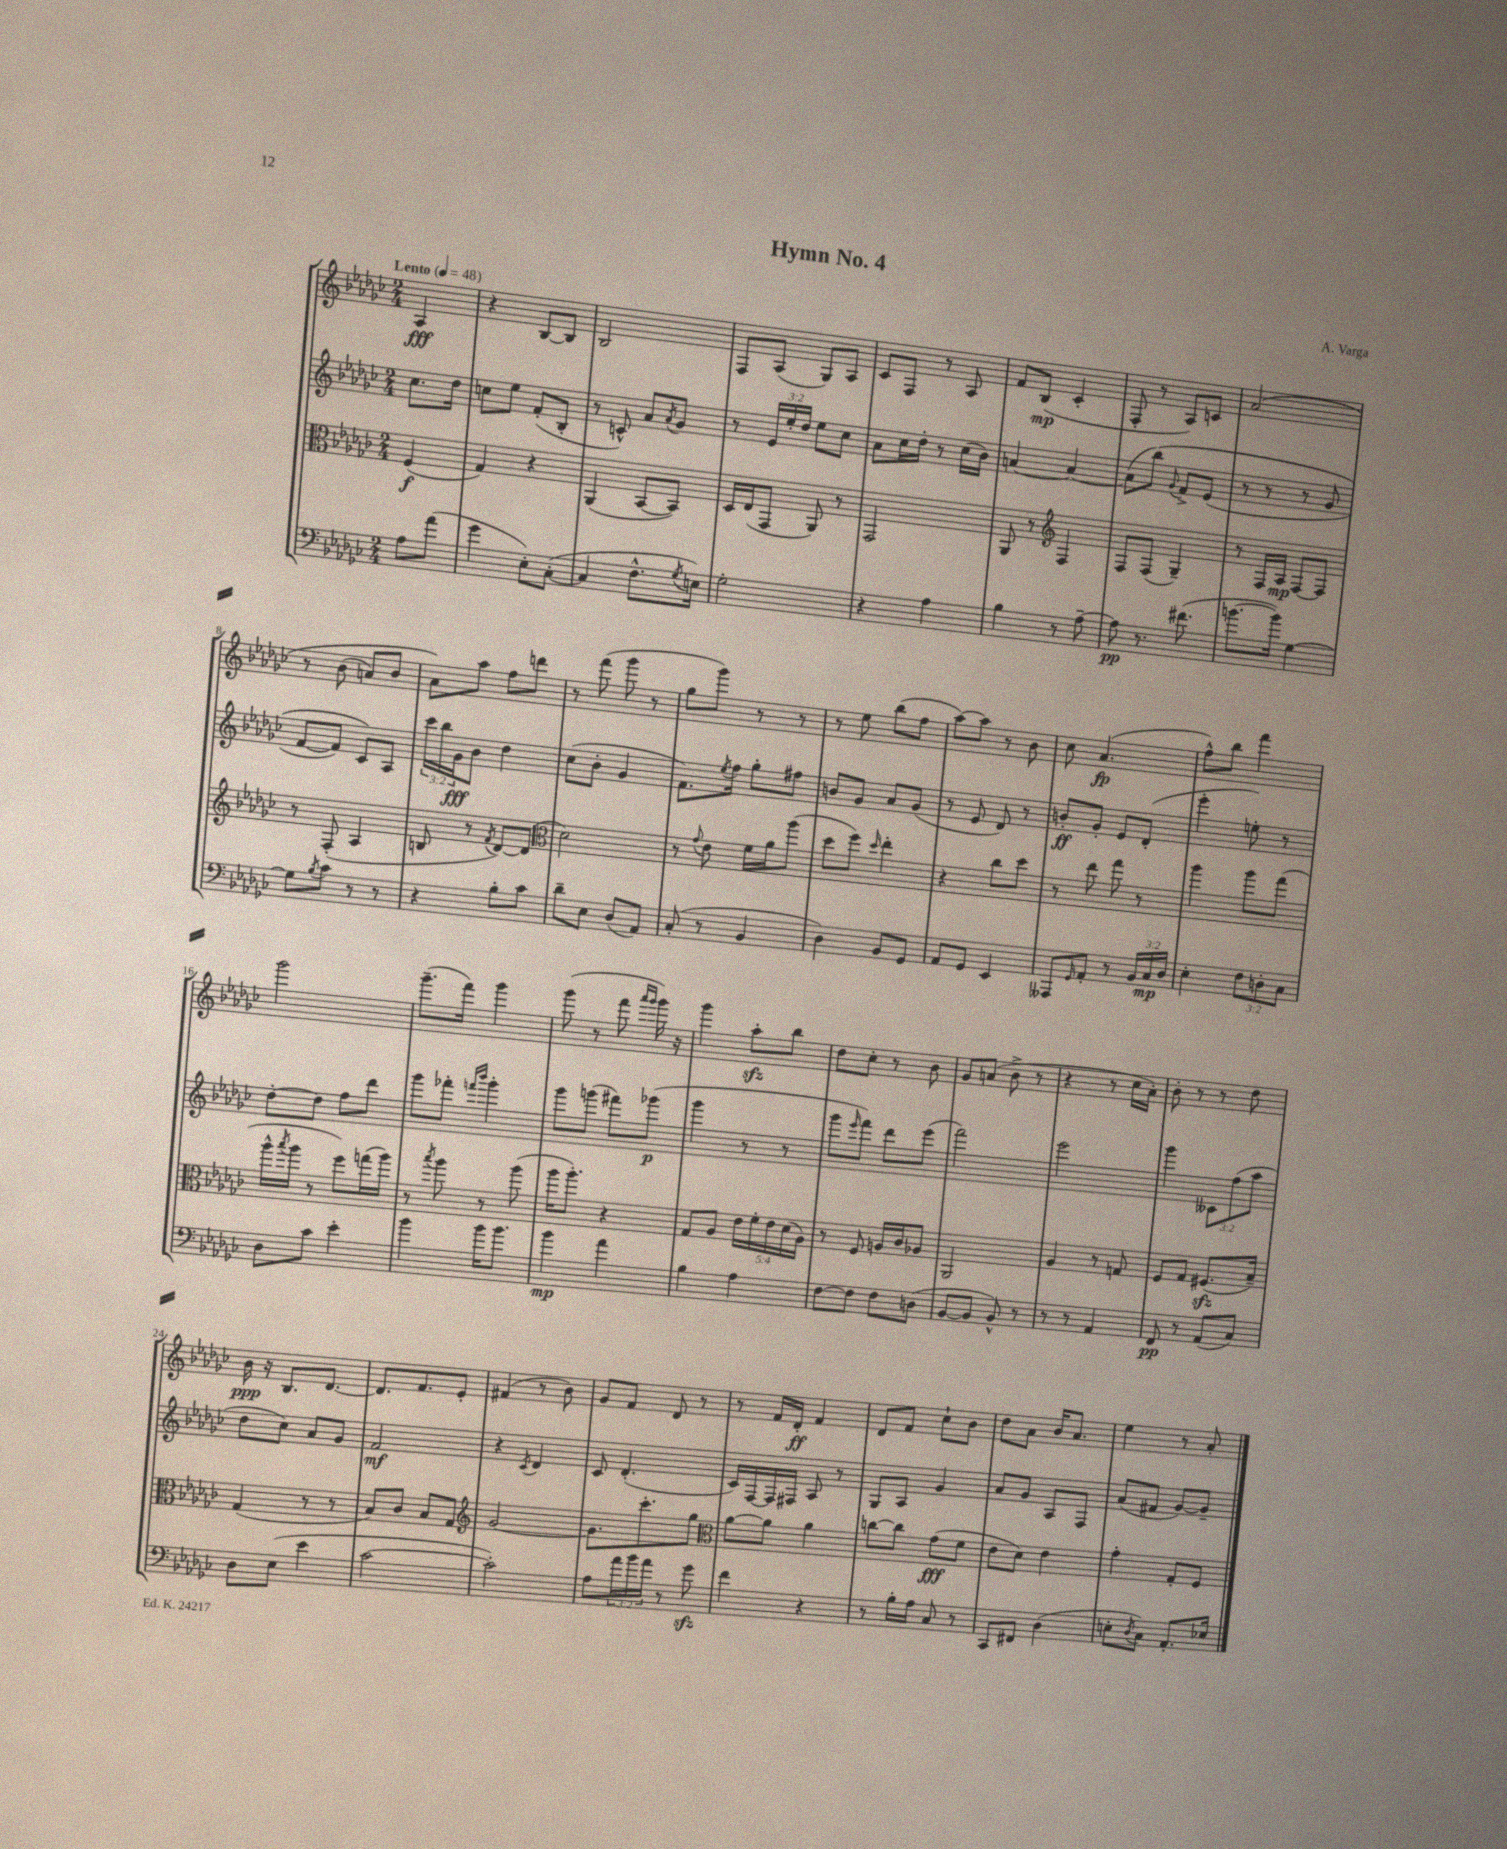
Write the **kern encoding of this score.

**kern	**kern	**kern	**kern
*staff4	*staff3	*staff2	*staff1
*clefF4	*clefC3	*clefG2	*clefG2
*k[b-e-a-d-g-c-]	*k[b-e-a-d-g-c-]	*k[b-e-a-d-g-c-]	*k[b-e-a-d-g-c-]
*M2/4	*M2/4	*M2/4	*M2/4
*MM48	*MM48	*MM48	*MM48
8A-	(4F	8.cc-	4A-
(8a-	.	.	.
.	.	16dd-	.
=	=	=	=
4g-	4G-)	8cc	4r
.	.	8ee-	.
8E-')	4r	(8f'	[8B-
([8C-'	.	8B-'	8B-]
=	=	=	=
4C-]	(4AA-	8r	2B-
.	.	8c^^)	.
8.F^^	[8BB-	8a-	.
.	.	8qa-	.
.	8BB-])	8g-	.
8qG-	.	.	.
16E)	.	.	.
=	=	=	=
2G-'	16D-	8r	8F
.	(16E-	.	.
.	8GG-	24e-	(8A-
.	.	24ee-'	.
.	.	24dd-	.
.	8AA-)	8ee-	8G-)
.	8r	8cc-	8A-
=	=	=	=
4r	2GG-	8a-	8c-
.	.	16cc-	8F
.	.	16dd-'	.
4A-	.	8r	8r
.	.	(16cc-	8A-
.	.	16b-)	.
=	=	=	=
4B-	8AA-	[4a	8f
.	8r	.	(8B-
*	*clefG2	*	*
8r	4F	4a_	4c-'
[8A-~	.	.	.
=	=	=	=
8A-]	8F	(8a]	8F'
8.r	(8F	&(8bb-)	8r
.	.	8qqg-	.
.	4G-~)	8f^	8A-)
(8.f#	.	.	.
.	.	(8e-	8c
=	=	=	=
[8.b	8r	8r	&(2a-
.	16F	8r	.
16b])	16A-	.	.
[4G-	[8F	8r	.
.	8F]	8g-	.
=	=	=	=
8G-]	8r	[8f	8r
8qB-	.	.	.
8c-	(8F'	8f])	(8b-
8r	4A-	8c-&)	8a)
8r	.	8A-	8b-
=	=	=	=
4r	8B	24ccc-	8a-&)
.	.	24bb-	.
.	.	24g-	.
.	8r	8b-	8aa-
.	8qf	.	.
8B-'	[8d-)	4dd-	8ff
8c-	(8d-]	.	8ddd
=	=	=	=
*	*clefC3	*	*
8d-~	2d-)	(8cc-	8r
8E-	.	8b-'	(8fff
(8D-	.	4g-	8ggg-
8AA-)	.	.	8r
=	=	=	=
(8C-'	8r	8.f)	8gg-
.	8qqg-	.	.
8r	8e-	.	8ggg-)
.	.	8qee-	.
.	.	16ff	.
4BB-	16f	8gg-'	8r
.	16a-	.	.
.	(8aa-	8ff#	8r
=	=	=	=
4D-)	8dd-	8b	8r
.	8ff)	8g-	8ee-
.	16qqdd-	.	.
8BB-	4ee-'	8a-	(8bb-
8GG-	.	(8g-	8ff
=	=	=	=
8AA-	4r	8r	[8aa-)
8GG-	.	8e-	8aa-]
4EE-	8cc-	8d-)	8r
.	8dd-	8r	8b-
=	=	=	=
8AAA--	8r	8b'	8cc-
16qqGG-	.	.	.
8AA-'	8ee-	8g-'	(4.a-
8r	8gg-	8e-	.
24BB-	8r	(8d-'	.
24C-	.	.	.
24D-	.	.	.
=	=	=	=
4E-'	4aa-	4eee-'	8ff^^)
.	.	.	8bb-
12F	8aa-	8ee')	4fff
12D'	.	.	.
.	(8gg-	8r	.
12C-	.	.	.
=	=	=	=
8D-	16aa-^^	[8dd-'	2ggg-
.	8qbb-	.	.
.	16aa-	.	.
8c-	8r	8dd-]	.
4e-'	8ff)	8ff	.
.	(16gg	8ddd-	.
.	16aa-)	.	.
=	=	=	=
4b-	8r	8ggg-	(8.ggg-~
.	8qbb-	.	.
.	8aa-	8fff-'	.
.	.	.	16fff)
.	.	16qqfff	.
.	.	16qqbbb-	.
16b-	8r	4ggg-'	4ggg-
8.b-	.	.	.
.	(8aa-	.	.
=	=	=	=
4b-	16aa-	8ggg-	(8ggg-
.	8.aa-')	.	.
.	.	(8ggg	8r
4a-	4r	8fff#)	8fff
.	.	.	16qqaaa-
.	.	.	16qqggg-
.	.	(8ggg-	16ggg-)
.	.	.	16r
=	=	=	=
4B-	8G-	4ggg-	4ggg-
.	8A-	.	.
4A-	20e-	8r	8aa-'
.	20f'	.	.
.	20e-	.	.
.	.	8r	8bb-
.	(20d-	.	.
.	20A-)	.	.
=	=	=	=
[8F	8r	8ggg-	8dd-
.	.	16qqeee-	.
8F]	8F	8fff)	8cc-'
8F	16A	8ddd-	8r
.	16c-	.	.
(8D	8A-	(8eee-	8b-
=	=	=	=
[8BB-	2AA-	2fff)	8g-
8BB-]	.	.	(8a
8BB-^^)	.	.	8b-^
8r	.	.	8r
=	=	=	=
8r	4A-	2eee-	4r
8r	.	.	.
4AA-	8r	.	8r
.	8G	.	16cc-
.	.	.	16a-')
=	=	=	=
8FF	8F	4ggg-	8b-'
8r	8G-	.	8r
(8AA-	(8.F#	12c--	8r
.	.	(12ff	.
8C-)	.	.	8dd-
.	.	12aa-	.
.	16B-~)	.	.
=	=	=	=
8D-	(4G-	8dd-	16b-
.	.	.	16r
(8E-	.	8cc-)	8.B-
4e-	8r	8a-	.
.	.	.	[8.d-
.	8r	8g-	.
=	=	=	=
[2c-	8B-)	2f	8.d-]
.	8c-	.	.
.	.	.	8.f
.	8B-	.	.
.	8G-	.	8e-'
=	=	=	=
*	*clefG2	*	*
2c-'])	[2g-	4r	(4f#
.	.	8qc-	.
.	.	4d-	8r
.	.	.	8b-)
=	=	=	=
8A-	8.g-]	8c-	8g-
24a-	.	(4.d-'	8f
24b-	.	.	.
.	8.ccc-'	.	.
24a-	.	.	.
8r	.	.	8d-
8g-	8gg-	.	8r
=	=	=	=
*	*clefC3	*	*
4f	[8a-	16c-)	8r
.	.	[16F	.
.	8a-]	16F]	16f
.	.	16F#	16d-'
4r	4a-	8A-	4f
.	.	8r	.
=	=	=	=
8r	[8cc	8G-	8d-
16B-'	8cc]	8A-	8f
16A-	.	.	.
8C-	(8g-	4g-	8cc-`
8r	8f	.	8b-
=	=	=	=
8CC-	8e-	8a-	8dd-
8FF#	8d-)	8g-	8a-
(4D-	4e-	8A-	16b-
.	.	.	8.a-
.	.	8F	.
=	=	=	=
8E'	4g-'	(8a-	4ee-
8qD-	.	.	.
8C-)	.	8f#	.
8.AA-'	8G-'	[8g-)	8r
.	8F	8g-~]	8a-'
16E-	.	.	.
==	==	==	==
*-	*-	*-	*-
